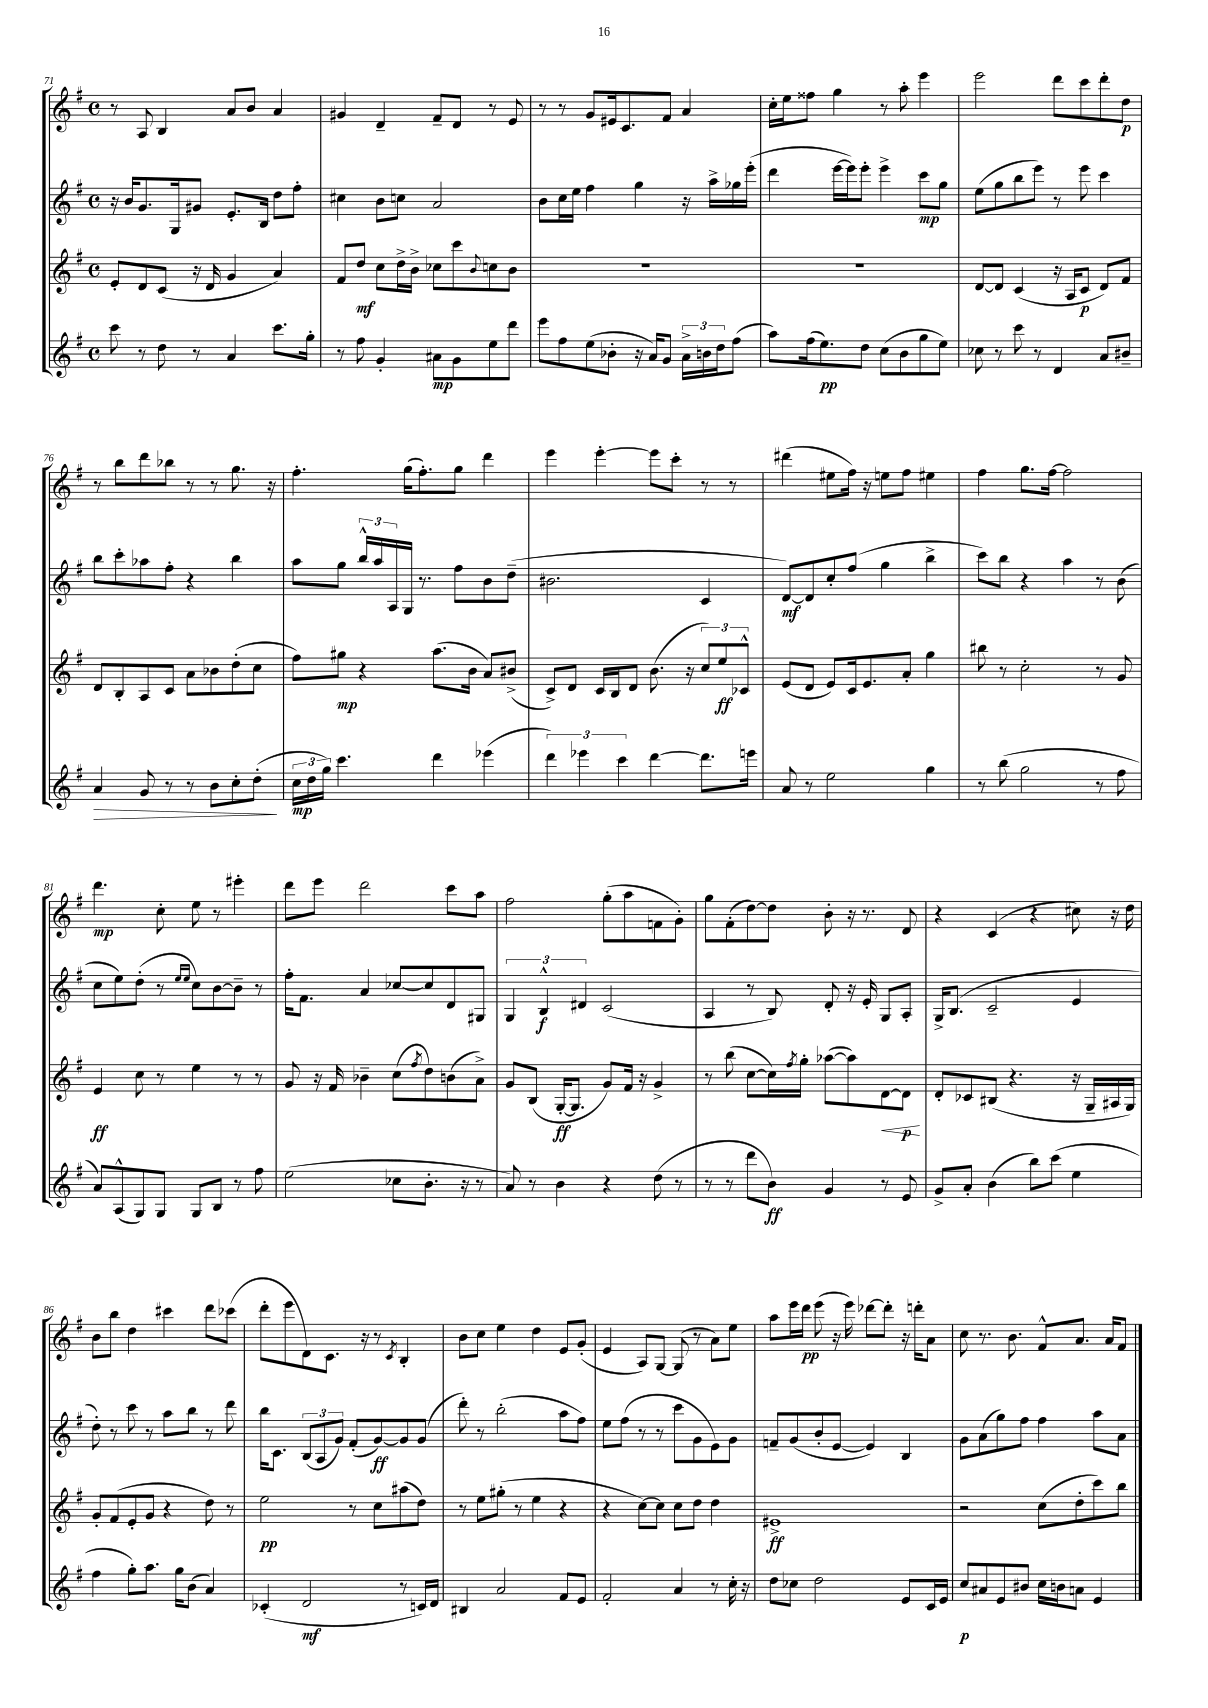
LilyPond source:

<<
\new StaffGroup <<
\new Staff = "s0" {
    \clef treble \key g \major \defaultTimeSignature \time 4/4
    r8 a8 b4 a'8 b'8 a'4 |
    gis'4 d'4-- fis'8-- d'8 r8 e'8 |
    r8 r8 g'8 eis'16 c'8. fis'8 a'4 |
    c''16-. e''16 fisis''8 g''4 r8 a''8-. e'''4 |
    e'''2 d'''8 c'''8 d'''8-. d''8\p |
    r8 b''8 d'''8 bes''8 r8 r8 g''8. r16 |
    fis''4.-. g''16( fis''8.-.) g''8 d'''4 |
    e'''4 e'''4~-. e'''8 c'''8-. r8 r8 |
    dis'''4( eis''8 fis''16) r16 e''8 fis''8 eis''4 |
    fis''4 g''8. fis''16~ fis''2 |
    d'''4.\mp c''8-. e''8 r8 eis'''4-. |
    d'''8 e'''8 d'''2 c'''8 a''8 |
    fis''2 g''8-.( a''8 f'8 g'8-.) |
    g''8 fis'8-.( d''8~) d''8 b'8-. r16 r8. d'8 |
    r4 c'4( r4 cis''8) r16 d''16 |
    b'8 b''8 d''4 cis'''4 d'''8 ces'''8( |
    d'''8-. e'''8 d'8) c'8. r16 r8 \acciaccatura { c'8 } b4-. |
    b'8 c''8 e''4 d''4 e'8 g'8-.( |
    e'4 a8) g8~ g8( r8 a'8) e''8 |
    a''8 e'''16 d'''16\pp e'''8( r16 e'''16) des'''8~ des'''8-. r16 d'''16-. a'8 |
    c''8 r8. b'8. fis'8-^ a'8. a'16 fis'8 \bar "|." |
}
\new Staff = "s1" {
    \clef treble \key g \major \defaultTimeSignature \time 4/4
    r16 b'16 g'8. g16 gis'8 e'8.-. b16 d''8 fis''8-. |
    cis''4 b'8 c''8 a'2 |
    b'8 c''16 e''16 fis''4 g''4 r16 a''16-> ges''16 e'''16-.( |
    d'''4 e'''16~ e'''16) e'''8-. e'''4-> c'''8\mp g''8 |
    e''8( g''8 b''8 e'''8) r8 e'''8 c'''4 |
    b''8 c'''8-. aes''8 fis''8-. r4 b''4 |
    a''8 g''8 \tuplet 3/2 { b''16-^ a''16 a16 } g16 r8. fis''8 b'8 d''8--( |
    bis'2. c'4 |
    d'8~\mf) d'8 c''8-. fis''8( g''4 b''4-> |
    c'''8) b''8 r4 a''4 r8 b'8( |
    c''8 e''8) d''8-.( r8 \grace { e''16 e''16 } c''8) b'8~ b'8-- r8 |
    fis''16-. fis'8. a'4 ces''8~ ces''8 d'8 gis8 |
    \tuplet 3/2 { g4 b4-^\f dis'4 } c'2( |
    a4 r8 b8) d'8-. r16 e'16-. g8 a8-. |
    g16-> b8.( c'2-- e'4 |
    d''8-.) r8 c'''8 r8 a''8 b''8 r8 d'''8 |
    b''16 c'8. \tuplet 3/2 { b8( a8 g'8) } fis'8-.( g'8~\ff) g'8 g'8( |
    d'''8-.) r8 b''2-.( a''8 fis''8) |
    e''8 fis''8( r8 r8 c'''8 g'8 e'8) g'8 |
    f'8-- g'8( b'8-. e'8~ e'4) b4 |
    g'8 a'8( g''8) fis''8 fis''4 a''8 a'8 \bar "|." |
}
\new Staff = "s2" {
    \clef treble \key g \major \defaultTimeSignature \time 4/4
    e'8-. d'8 c'8( r16 d'16 g'4 a'4) |
    fis'8 d''8\mf c''8 d''16-> b'16-> ces''8 c'''8 \appoggiatura { b'8 } c''8 b'8 |
    R1 |
    R1 |
    d'8~ d'8 c'4( r16 a16 c'8\p d'8) fis'8 |
    d'8 b8-. a8 c'8 a'8 bes'8 d''8-.( c''8 |
    fis''8) gis''8\mp r4 a''8.( b'16 a'8) bis'8->( |
    c'8->) d'8 c'16 b16 d'8 b'8.( r16 \tuplet 3/2 { c''8) e''8\ff ces'8-^ } |
    e'8( d'8 e'8) c'16 e'8. a'8-. g''4 |
    bis''8 r8 c''2-. r8 g'8 |
    e'4\ff c''8 r8 e''4 r8 r8 |
    g'8 r16 fis'16 bes'4-- c''8( \acciaccatura { fis''8 } d''8) b'8( a'8->) |
    g'8 b8( g16~-.\ff g8. g'8) fis'16 r16 g'4-> |
    r8 b''8( c''8~ c''16) \acciaccatura { fis''8 } g''16-. aes''8~( aes''8) d'8~\< d'8\p\! |
    d'8-. ces'8 bis8( r4. r16 g16-- ais16 g16) |
    g'8-. fis'8( e'8-. g'8 r4 d''8) r8 |
    e''2\pp r8 c''8 ais''8( d''8) |
    r8 e''8 gis''8-.( r8 e''4 r4 |
    r4 c''8~) c''8 c''8 d''8 d''4 |
    eis'1->\ff |
    r2 c''8( d''8-. c'''8) b''8 \bar "|." |
}
\new Staff = "s3" {
    \clef treble \key g \major \defaultTimeSignature \time 4/4
    c'''8 r8 d''8 r8 a'4 c'''8. g''16-. |
    r8 fis''8 g'4-. ais'8\mp g'8 e''8 d'''8 |
    e'''8 fis''8 e''8( bes'8-. r16 a'16) g'8 \tuplet 3/2 { a'16-> b'16 d''16 } fis''8( |
    a''8) fis''16( e''8.\pp) d''8 c''8( b'8 g''8 e''8) |
    ces''8 r8 c'''8 r8 d'4 a'8 bis'8-- |
    a'4\> g'8 r8 r8 b'8 c''8-. d''8-.\!( |
    \tuplet 3/2 { c''16\mp d''16 g''16) } c'''4. d'''4 ees'''4( |
    \tuplet 3/2 { d'''4) ees'''4 c'''4 } d'''4~ d'''8. e'''16 |
    a'8 r8 e''2 g''4 |
    r8 b''8( g''2 r8 fis''8 |
    a'8) a8-^( g8) g8 g8 b8 r8 fis''8 |
    e''2( ces''8 b'8.-. r16 r8 |
    a'8) r8 b'4 r4 d''8( r8 |
    r8 r8 d'''8 b'8\ff) g'4 r8 e'8 |
    g'8-> a'8-. b'4( b''8) c'''8( e''4 |
    fis''4 g''8-.) a''8. g''16 b'8( a'4) |
    ces'4-.( d'2\mf r8 c'16) d'16 |
    bis4 a'2 fis'8 e'8 |
    fis'2-. a'4 r8 c''16-. r16 |
    d''8 ces''8 d''2 e'8 c'16 e'16 |
    c''8\p ais'8 e'8 bis'8 c''16 b'16 a'8 e'4 \bar "|." |
}
>>
>>
\layout { \context { \Score currentBarNumber = #71 } }
